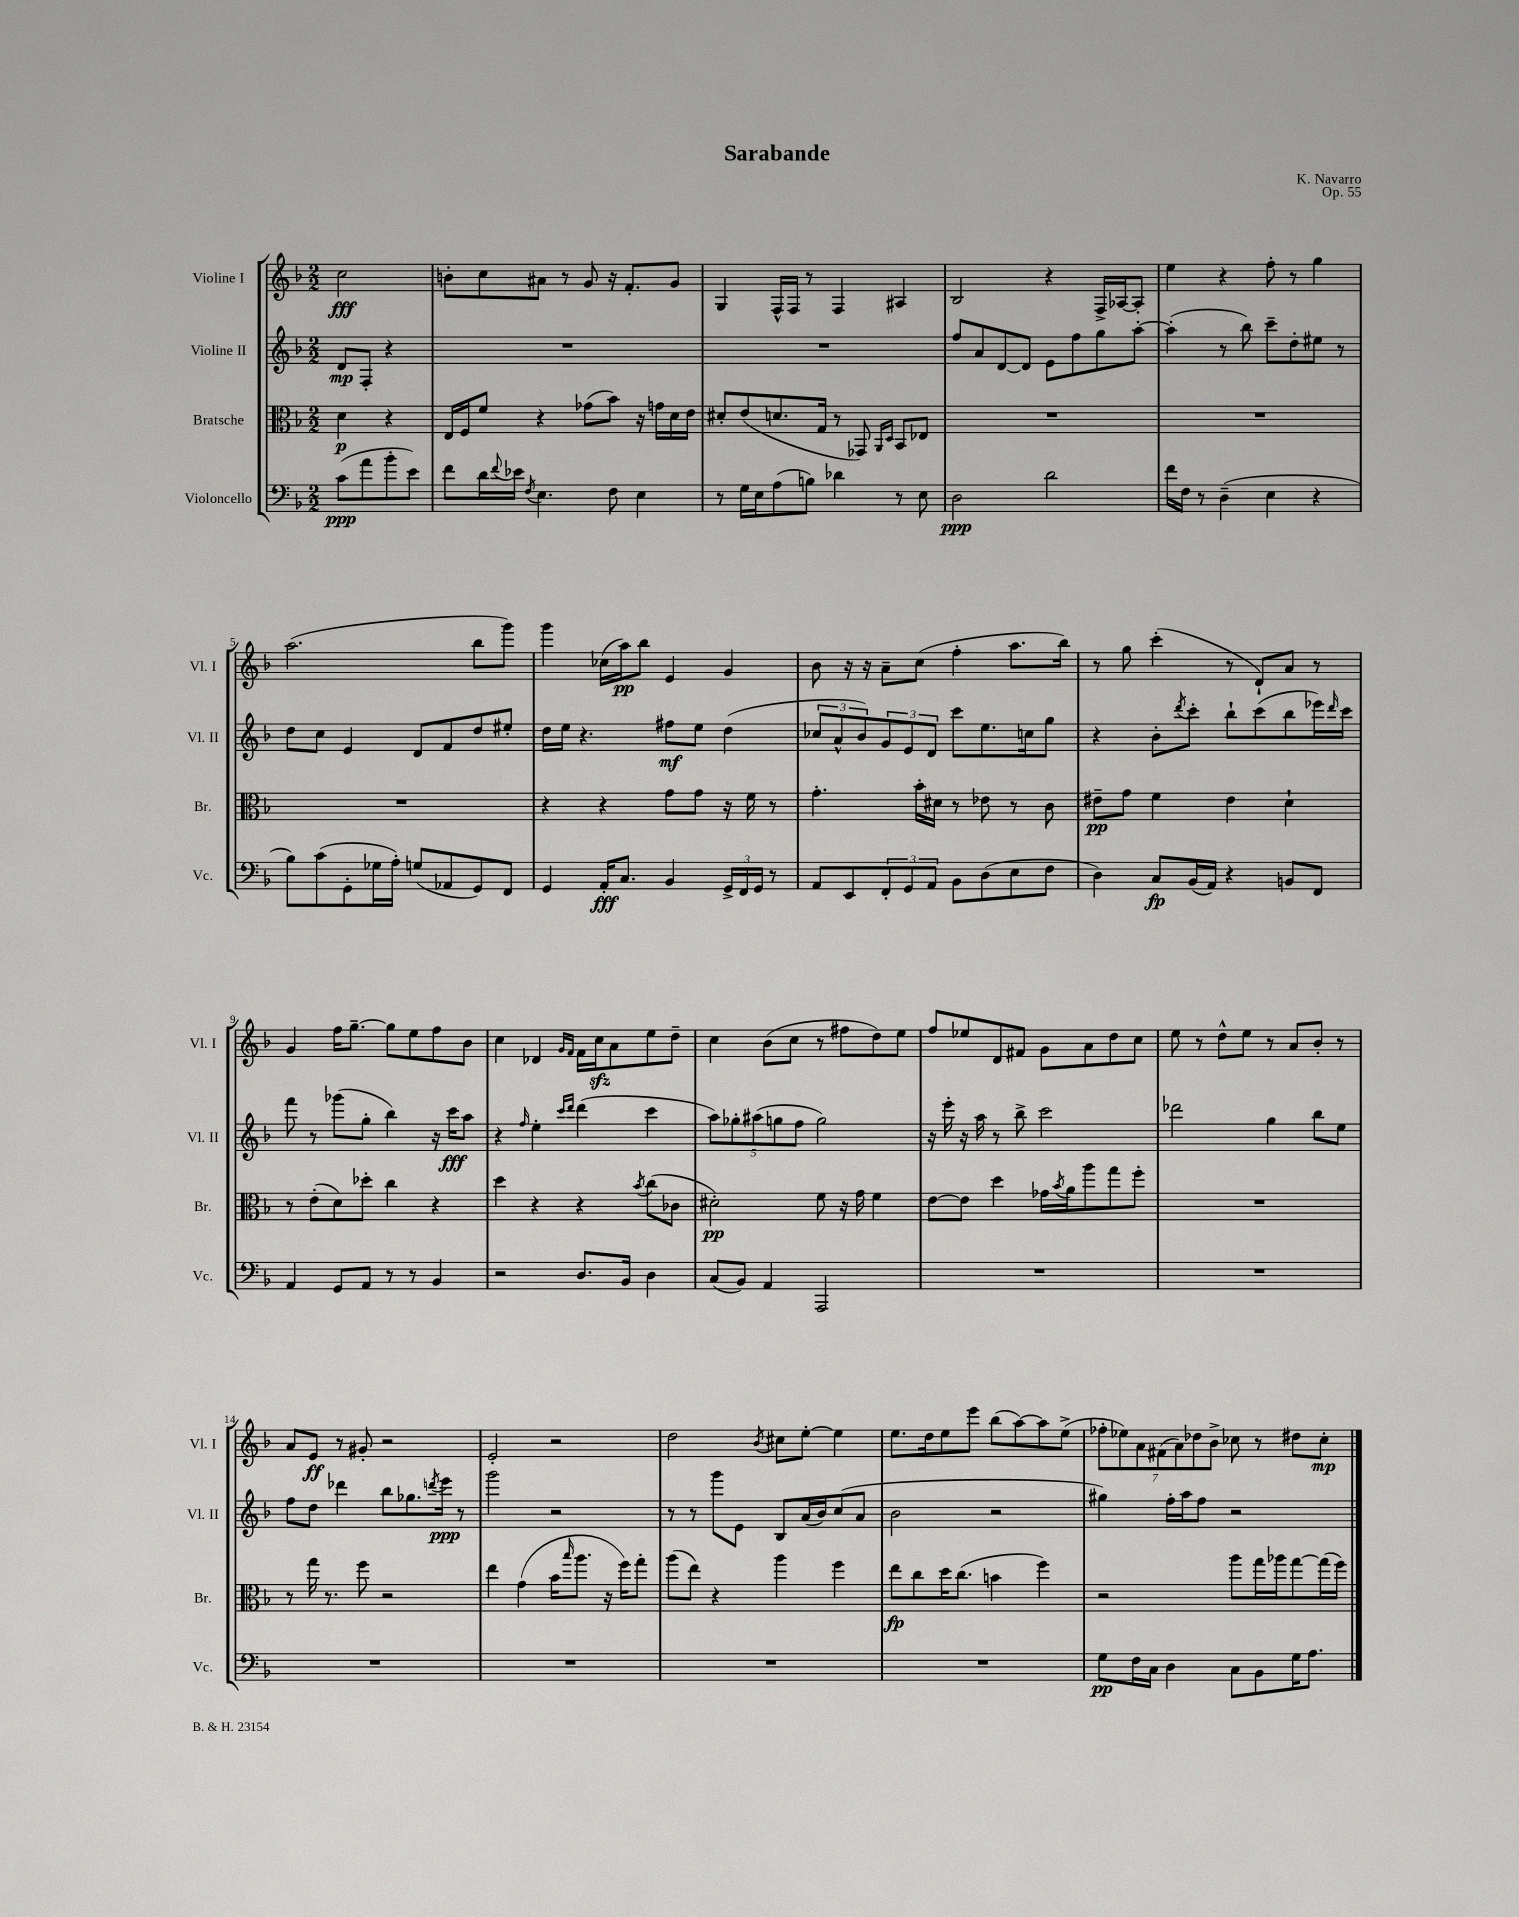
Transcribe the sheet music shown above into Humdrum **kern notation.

**kern	**kern	**kern	**kern
*staff4	*staff3	*staff2	*staff1
*clefF4	*clefC3	*clefG2	*clefG2
*k[b-]	*k[b-]	*k[b-]	*k[b-]
*M2/2	*M2/2	*M2/2	*M2/2
(8c	4d	8d	2cc
8a	.	8F'	.
8b-'	4r	4r	.
8e)	.	.	.
=	=	=	=
8f	16E	1r	8b'
.	16F	.	.
16d	8f	.	8cc
8qqf	.	.	.
16e-	.	.	.
8qF	.	.	.
4.E	4r	.	8a#
.	.	.	8r
.	(8g-	.	8g
8F	8b-)	.	16r
.	.	.	8.f'
4E	16r	.	.
.	16g	.	.
.	16d	.	8g
.	16e	.	.
=	=	=	=
8r	8d#'	1r	4G
16G	(8e	.	.
16E	.	.	.
(8A	8.d	.	16F^^
.	.	.	16F
8B)	.	.	8r
.	16G	.	.
4d-	8r	.	4F
.	8GG-)	.	.
.	16qqAA	.	.
.	16qqD	.	.
8r	8BB-	.	4A#
8E	8E-	.	.
=	=	=	=
2D	1r	8ff	2B-
.	.	8a	.
.	.	[8d	.
.	.	8d]	.
2d	.	8e	4r
.	.	8ff	.
.	.	8gg	16F^
.	.	.	[16A-
.	.	[8aa'	8A-']
=	=	=	=
16f	1r	(4aa']	4ee
16F	.	.	.
8r	.	.	.
(4D~	.	8r	4r
.	.	8bb-)	.
4E	.	8ccc~	8ff'
.	.	8dd'	8r
4r	.	8ee#	4gg
.	.	8r	.
=	=	=	=
8B-)	1r	8dd	(2.aa
(8c	.	8cc	.
8GG'	.	4e	.
16G-	.	.	.
16A')	.	.	.
(8G	.	8d	.
8AA-	.	8f	.
8GG)	.	8dd	8bb-
8FF	.	8ee#'	8ggg)
=	=	=	=
4GG	4r	16dd	4ggg
.	.	16ee	.
.	.	4.r	.
16AA'	4r	.	(16cc-
8.C	.	.	16aa)
.	.	.	8bb-
4BB-	8g	8ff#	4e
.	8g	8ee	.
24GG^	16r	(4dd	4g
24FF	.	.	.
.	16f	.	.
24GG	.	.	.
8r	8r	.	.
=	=	=	=
8AA	4.g'	12cc-	8b-
.	.	12a^^	.
8EE	.	.	16r
.	.	12b-)	.
.	.	.	16r
12FF'	.	12g	8a~
12GG	.	12e	.
.	16b-'	.	(8cc
12AA	.	12d	.
.	16d#	.	.
8BB-	8r	8ccc	4ff'
(8D	8e-	8.ee	.
8E	8r	.	8.aa
.	.	16cc	.
8F	8c	8gg	.
.	.	.	16bb-)
=	=	=	=
4D)	8e#~	4r	8r
.	8g	.	8gg
8C	4f	8b-'	(4ccc'
.	.	8qddd	.
(16BB-	.	8ccc'	.
16AA)	.	.	.
4r	4e#	8bb-`	8r
.	.	(8ccc	8d`)
8BB	4d`	8bb-	8a
8FF	.	16eee-)	8r
.	.	16qqddd	.
.	.	16ccc	.
=	=	=	=
4AA	8r	8fff	4g
.	(8e'	8r	.
8GG	8d)	(8ggg-	16ff
.	.	.	[8.gg~
8AA	8dd-'	8gg'	.
8r	4cc	4bb-)	8gg]
8r	.	.	8ee
4BB-	4r	16r	8ff
.	.	16ccc	.
.	.	8aa	8b-
=	=	=	=
2r	4dd	4r	4cc
.	.	16qqff	.
.	4r	4ee'	4d-
.	.	16qqccc	16qqg
.	.	16qqddd	16qqf
8.D	4r	(4ddd	16f
.	.	.	16cc
.	.	.	8a
16BB-	.	.	.
.	8qb-	.	.
4D	(8cc	4ccc	8ee
.	8c-	.	8dd~
=	=	=	=
(8C	2d#')	10aa)	4cc
.	.	10gg-'	.
8BB-)	.	.	.
.	.	(10aa#	.
4AA	.	.	(8b-
.	.	10gg	.
.	.	.	8cc
.	.	10ff	.
2AAA	8f	2gg)	8r
.	16r	.	8ff#
.	16g	.	.
.	4f	.	8dd)
.	.	.	8ee
=	=	=	=
1r	[8e	16r	8ff
.	.	16eee'	.
.	8e]	16r	8ee-
.	.	16aa	.
.	4dd	8r	8d
.	.	8bb-^	8f#
.	16g-	2ccc	8g
.	8qb-	.	.
.	16a	.	.
.	8aa	.	8a
.	8gg	.	8dd
.	8ff'	.	8cc
=	=	=	=
1r	1r	2ddd-	8ee
.	.	.	8r
.	.	.	8dd^^
.	.	.	8ee
.	.	4gg	8r
.	.	.	8a
.	.	8bb-	8b-'
.	.	8ee	8r
=	=	=	=
1r	8r	8ff	8a
.	16gg	8dd	8e
.	8.r	.	.
.	.	4ddd-	8r
.	8ff	.	8g#'
.	2r	8bb-	2r
.	.	8.gg-	.
.	.	8qddd	.
.	.	16eee	.
.	.	8r	.
=	=	=	=
1r	4ee	2ggg	2e'
.	(4g	.	.
.	16b-	2r	2r
.	16qqbb-	.	.
.	8.aa	.	.
.	16r	.	.
.	16ff)	.	.
.	8gg'	.	.
=	=	=	=
1r	(8aa	8r	2dd
.	8ee)	8r	.
.	4r	8ggg	.
.	.	8e	.
.	.	.	8qb-
.	4aa	8B-	8cc#
.	.	(16a	[8ee'
.	.	16b-)	.
.	4ff	(8cc	4ee]
.	.	8a	.
=	=	=	=
1r	8ee	2b-	8.ee
.	8cc	.	.
.	.	.	16dd
.	16dd	.	8ee
.	(8.cc	.	.
.	.	.	8eee
.	4b	2r	(8bb-
.	.	.	[8aa)
.	4ff)	.	8aa]
.	.	.	(8ee^
=	=	=	=
8G	2r	4gg#)	14ff-'
.	.	.	14ee-)
16F	.	.	.
.	.	.	14a
16C	.	.	.
.	.	.	(14f#
4D	.	16ff'	.
.	.	.	14a)
.	.	16aa	.
.	.	.	14dd-
.	.	8ff	.
.	.	.	14b-^
8C	8aa	2r	8cc-
8BB-	16gg	.	8r
.	16aa-	.	.
16G	[8gg	.	8dd#
8.A	.	.	.
.	(16gg]	.	8cc-'
.	16ff)	.	.
==	==	==	==
*-	*-	*-	*-
